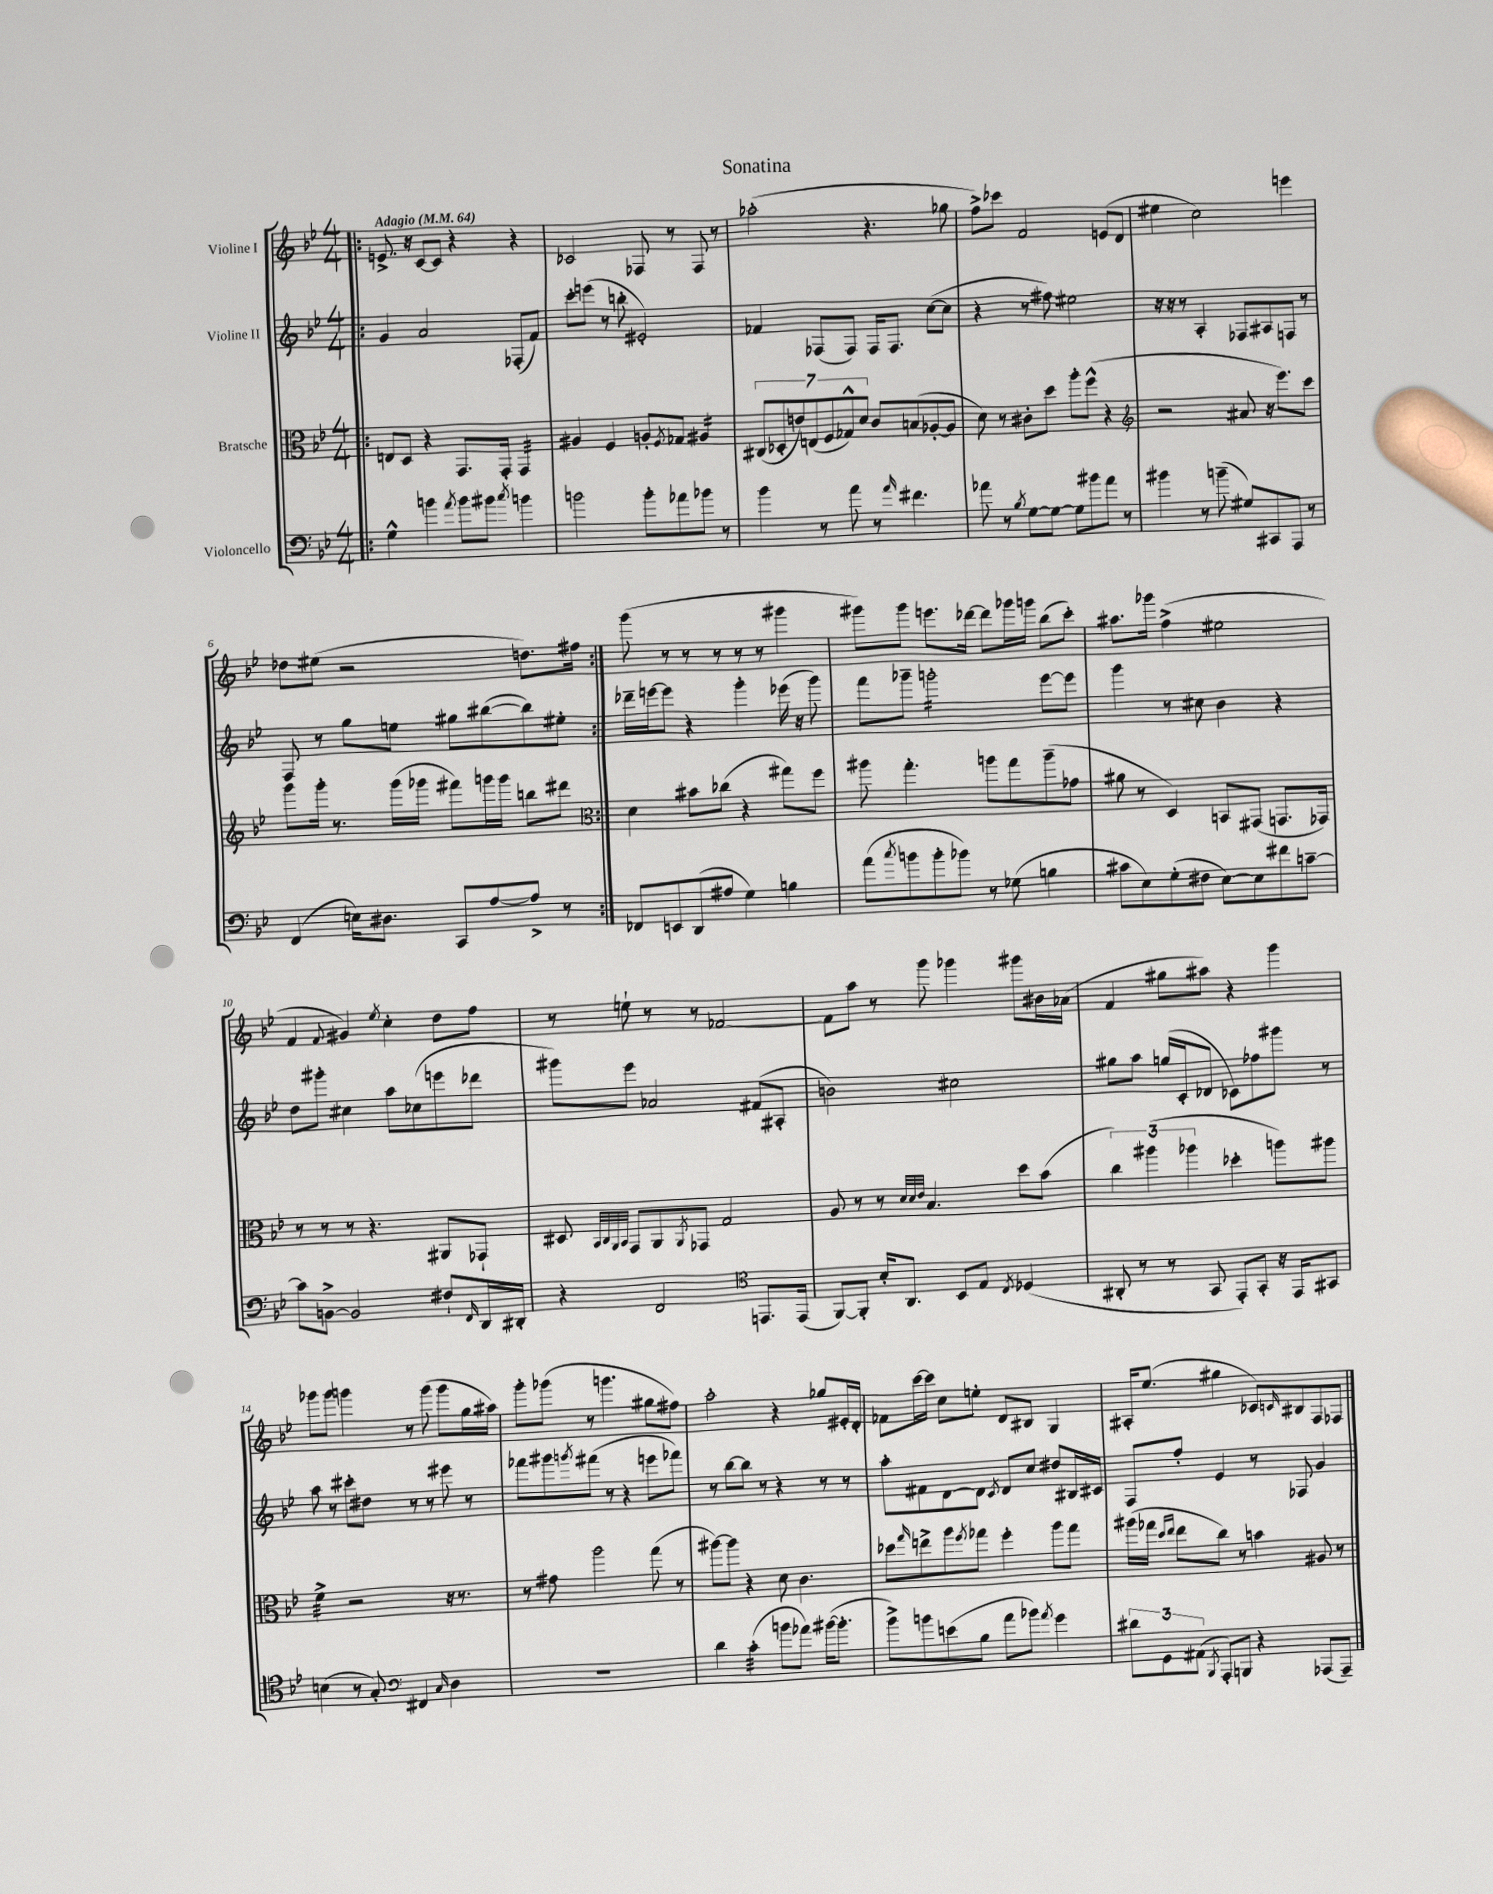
\header { title = "Sonatina" }
<<
\new StaffGroup <<
\new Staff = "s0" \with { instrumentName = "Violine I" } {
    \clef treble \key bes \major \numericTimeSignature \time 4/4 \tempo "Adagio" 4 = 64
    \repeat volta 2 { \bar ".|:" e'8.-> r16 c'8~ c'8 r4 r4 |
    ces'2 fes8 r8 fes8 r8 |
    aes''2-.( r4. ges''8 |
    f''8->) ces'''8 f'2 e'8( d'8 |
    eis''4 c''2) e'''4 |
    des''8 eis''8( r2 d''8.) fis''16 | }
    g'''8( r8 r8 r8 r8 r8 gis'''4 |
    gis'''8) gis'''8 e'''8. des'''16~ des'''8 ges'''16 g'''16 bes''8( c'''8-.) |
    ais''8. ges'''16 f''4->( eis''2 |
    f'4 \appoggiatura { f'8 } gis'4) \acciaccatura { ees''8 } c''4-. d''8 f''8 |
    r8 e''8-! r8 r8 fes'2~ |
    fes'8 a''8 r8 g'''8 ges'''4 gis'''8 bis'16 aes'16( |
    f'4 gis''8 ais''8) r4 g'''4 |
    ges'''8 ges'''8 g'''4 r8 g'''8( g'''8 g''16 ais''16) |
    g'''8-. ges'''8( r8 g'''4. gis''8 fis''8) |
    a''2-. r4 ges''8 eis'16-. d'16-. |
    fes'8 c'''16~ c'''16 c''8 e''8-. d'8 bis8 g4 |
    ais16-. ees''8.( gis''4 ces'8) \grace { c'16 } bis8 f8 fes8 \bar "|." |
}
\new Staff = "s1" \with { instrumentName = "Violine II" } {
    \clef treble \key bes \major \numericTimeSignature \time 4/4
    \repeat volta 2 { \bar ".|:" g'4 a'2 fes8-.( f'8) |
    c'''8-. e'''8( r8 b''8-. eis'2-.) |
    fes'4 fes8( fes8) fes16 fes8. c''8~( c''8 |
    r4 r8 fis''8) eis''2 |
    r16 r16 r8 a4-. fes8 ais8 f8 r8 |
    f8 r8 g''8 e''8 gis''8 bis''8~( bis''8) eis''8-. | }
    des'''16-- e'''16~ e'''8 r4 g'''4-. ees'''16( r16 g'''8) |
    f'''8 ges'''8-- g'''2:16-. ees'''8~ ees'''8 |
    g'''4 r8 cis''8 bes'4 r4 |
    d''8 gis'''8-. cis''4 a''8 ces''8( e'''8 des'''8 |
    gis'''8) ees'''8 aes'2 fis'8( ais8-. |
    b'2) cis''2 |
    gis''8 a''8 g''16( c'16-. des'8 ces'8) fes''8 gis'''8 r8 |
    a''8 r8 cis'''8-. dis''8 r8 r8 eis'''8 r8 |
    fes'''8 gis'''8 \acciaccatura { g'''8 } fis'''8( r8 r4 e'''8 fes'''8) |
    r8 bes''8~ bes''8 r8 r4 r8 r8 |
    a''8-. fis'8 d'8~ d'8 \acciaccatura { c'8 } d'8 c''8 dis''8 bis16 cis'16 |
    f8 f''8-. ees'4 r8 fes8 g'4 \bar "|." |
}
\new Staff = "s2" \with { instrumentName = "Bratsche" } {
    \clef alto \key bes \major \numericTimeSignature \time 4/4
    \repeat volta 2 { \bar ".|:" e8 d8 r4 g,8. g,16-. g,4:32 |
    ais4 f4 a8-. \acciaccatura { f8 } ges8 ais4:16 |
    \tuplet 7/4 { cis8( des8-. e'8) e8( f8 ges8-^) d'8 } c'8 b8( aes8~-. aes8 |
    d'8) r8 cis'8-. d''8 a''8-. f''8-^( r4 |
    \clef treble r2 ais'8 r16 ees'''8.) c'''8 |
    g'''8 g'''16-. r8. g'''16( ges'''16 fis'''8) g'''16 g'''16 b''8 dis'''8 | }
    \clef alto d'4 bis'8 ces''8( r4 gis''8) f''8 |
    ais''8 g''4.-. a''8 g''8 a''8--( ges'8 |
    ais'8 r8 d4) b,8 gis,8( g,8. ges,16) |
    r8 r8 r8 r4. ais,8 ges,8-! |
    dis8 \grace { bes,32 c32 a,32 bes,32 } g,8 a,8 \acciaccatura { a,8 } ges,8 g2 |
    a8 r8 r8 \grace { d'32 d'32 ees'32 } bes4. d''8 bes'8( |
    \tuplet 3/2 { c''4) ais''4( aes''4 } des''4-. a''8) ais''8 |
    f'4:32-> r2 r16 r8. |
    r8 gis'8 a''2 g''8( r8 |
    ais''8~) ais''8 r4 d'8 c'4. |
    des''8 \grace { g''16 } e''8-> a''8 \acciaccatura { f''8 } ges''8 f''4-. a''8 ges''8 |
    ais''16( ges''16 \grace { d''16 ees''16 } ees''8 c''8) r8 b'4 ais8 r8 \bar "|." |
}
\new Staff = "s3" \with { instrumentName = "Violoncello" } {
    \clef bass \key bes \major \numericTimeSignature \time 4/4
    \repeat volta 2 { \bar ".|:" g4-^ b'4 \acciaccatura { a'8 } b'8 bis'8 \acciaccatura { c''8 } b'4 |
    b'2 b'8-. aes'8 bes'8 r8 |
    bes'4 r8 a'8 r8 \grace { a'16 } fis'4. |
    aes'8 r8 \acciaccatura { bes8 } g8~ g8~ g8 bis'8 aes'8 r8 |
    bis'4 r8 b'8--( gis8) cis,8 a,,8 r8 |
    f,4( e16) dis8. c,8 a8~ a8-> r8 | }
    fes,8 e,8 d,8( ais8 g4) b4 |
    a'8( \acciaccatura { c''8 } b'8 b'8-. bes'8) r8 ges8( b4 |
    cis'8 ees8) g8-.( fis8 ees8~) ees8 fis'8 c'8~-- |
    c'8 b,8~-> b,2 fis8-! \grace { f,16 } d,16 dis,16-. |
    r4 f,2 \clef tenor e,8. e,16( |
    f,8~) f,8-. bes16-. a,8. bes,8 ees8 \acciaccatura { c8 } des4( |
    ais,8-. r8 r8 g,8 ees,8-.) g,8-. r16 ees,16 gis,8 |
    b4( r8 g8-.) \clef bass fis,4 \grace { c16 } d4 |
    R1 |
    d'4 c'4:32-.( b'8 aes'8) bis'16~( bis'8.-. |
    bes'8->) b'8 e'8( bes8 a'8 bes'8) \acciaccatura { a'8 } g'4 |
    \tuplet 3/2 { dis'8 g,8 ais,8( } \acciaccatura { bes,,8 } a,,8-.) b,,8 r4 aes,,8( aes,,8--) \bar "|." |
}
>>
>>
